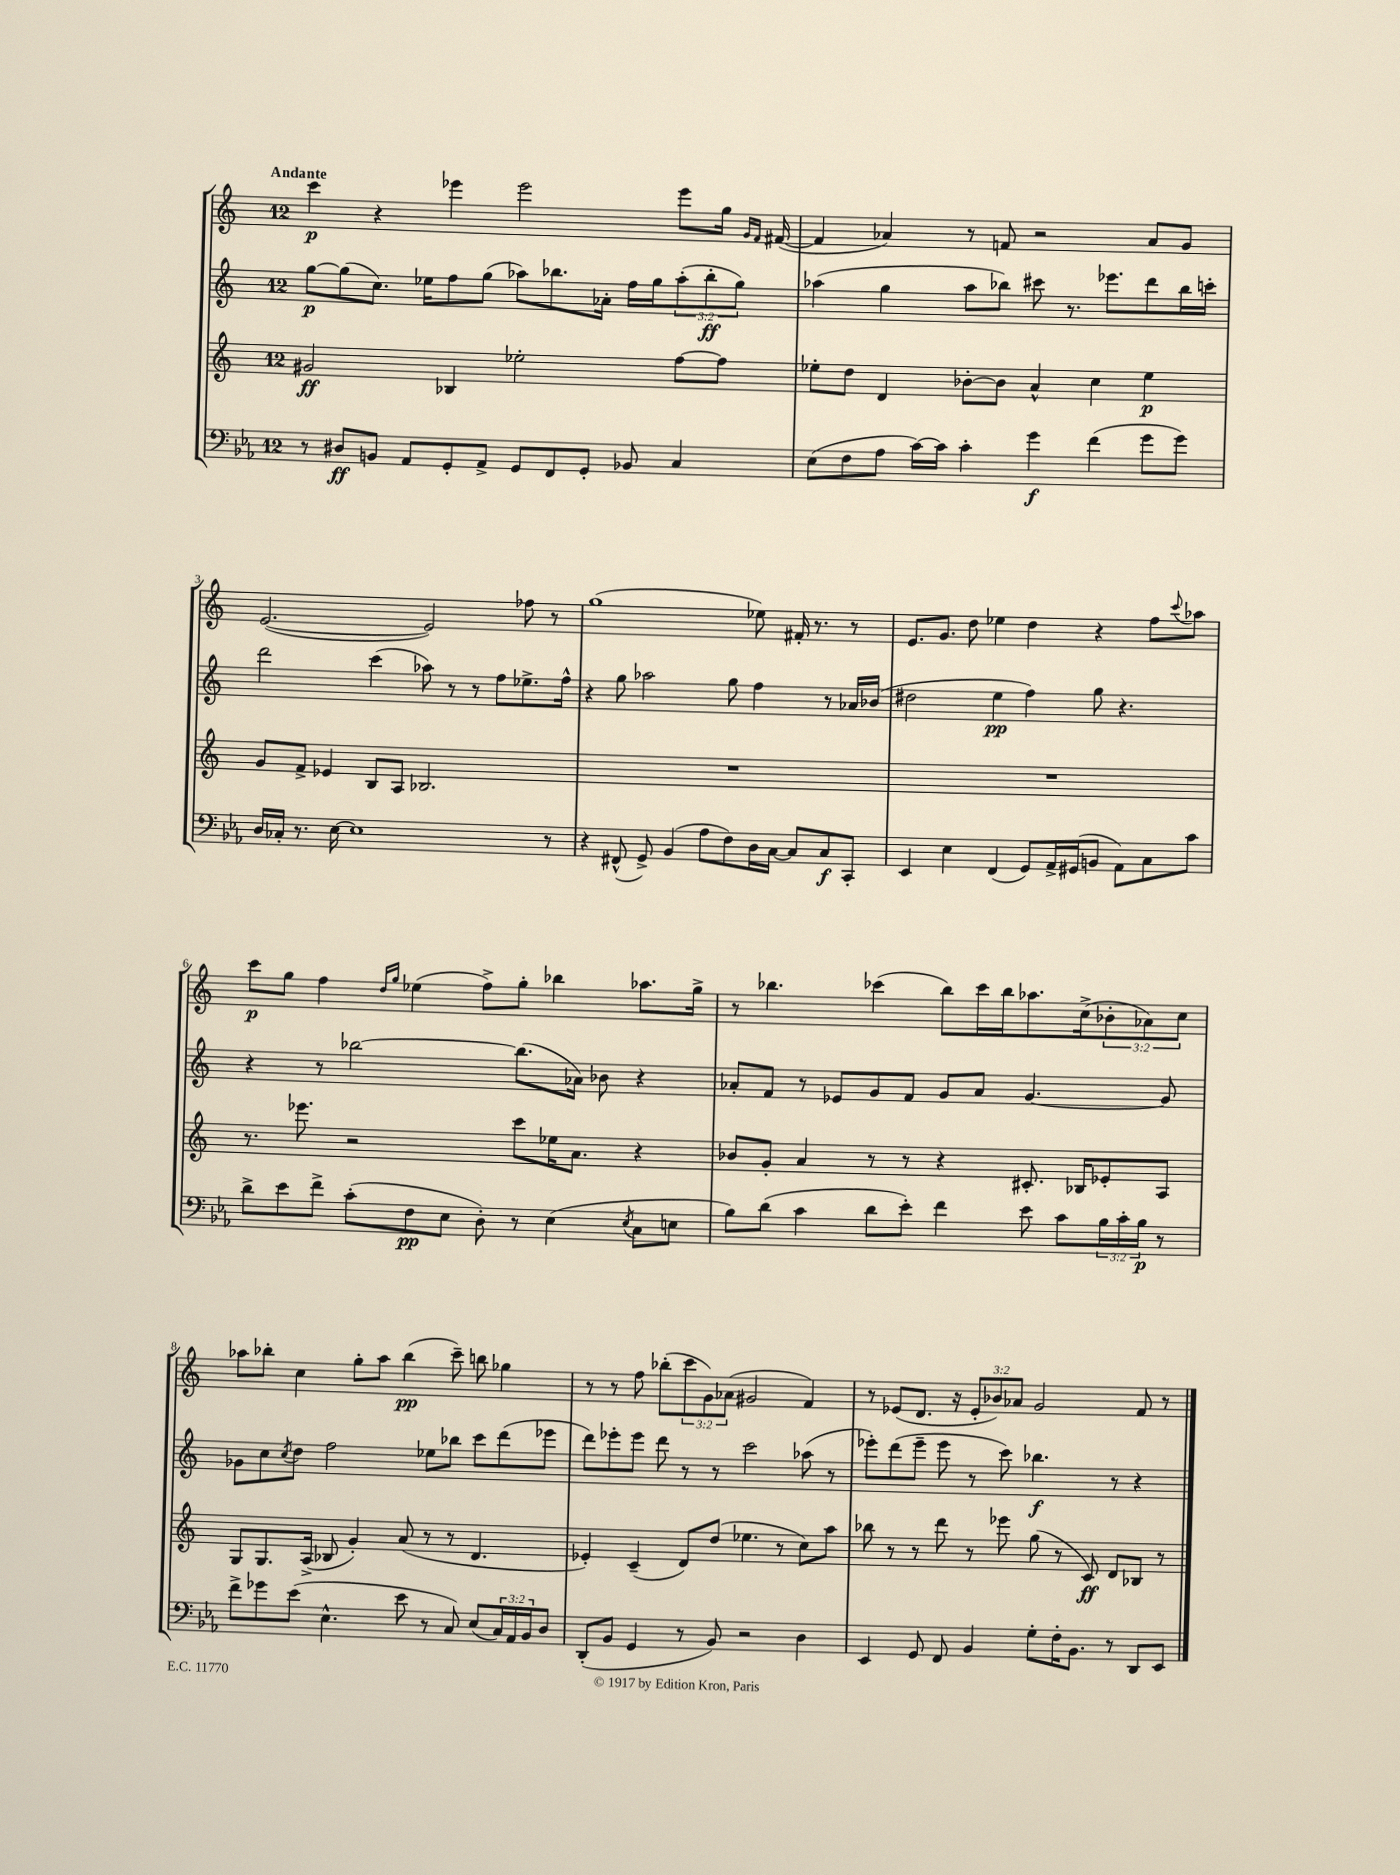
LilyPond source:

<<
\new StaffGroup <<
\new Staff = "s0" {
    \clef treble \key c \major \once \override Staff.TimeSignature.style = #'single-digit \time 12/8 \override Staff.TupletNumber.text = #tuplet-number::calc-fraction-text \tempo "Andante"
    c'''4\p r4 ees'''4 ees'''2 ees'''8 g''16 \grace { g'16 f'16 } fis'16~( |
    fis'4 aes'4) r8 f'8 r2 aes'8 g'8 |
    e'2.~( e'2) fes''8 r8 |
    g''1( ees''8) fis'16-. r8. r8 |
    e'8. g'8. d''8 ees''4 d''4 r4 f''8 \appoggiatura { c'''8 } aes''8 |
    c'''8\p g''8 f''4 \grace { d''16 g''16 } ees''4( f''8->) g''8-. bes''4 aes''8. g''16-> |
    r8 bes''4. ces'''4( bes''8) ces'''16 bes''16 aes''8. c''16->( \tuplet 3/2 { bes'8-. aes'8) c''8 } |
    aes''8 bes''8-. c''4 g''8-. aes''8 bes''4\pp( c'''8--) b''8 ges''4 |
    r8 r8 f''8 bes''8-.( \tuplet 3/2 { c'''8 g'8) aes'8( } gis'2 f'4) |
    r8 ees'8( d'8. r16 \tuplet 3/2 { ees'8-. bes'8) aes'8 } g'2 f'8 r8 \bar "|." |
}
\new Staff = "s1" {
    \clef treble \key c \major \once \override Staff.TimeSignature.style = #'single-digit \time 12/8 \override Staff.TupletNumber.text = #tuplet-number::calc-fraction-text
    g''8~\p g''8( c''8.) ees''16 f''8 g''8( aes''8) bes''8. aes'16-. f''16 g''16 \tuplet 3/2 { aes''8-.( bes''8-.\ff g''8) } |
    aes''4( g''4 aes''8 bes''8) cis'''8 r8. ees'''8. d'''8 bes''16 c'''16-. |
    d'''2 c'''4( aes''8) r8 r8 f''8 ees''8.-> f''16-^ |
    r4 g''8 aes''2 g''8 f''4 r8 aes'16 bes'16( |
    dis''2 e''4\pp f''4) g''8 r4. |
    r4 r8 bes''2~ bes''8.( aes'16) bes'8 r4 |
    aes'8-. f'8 r8 ees'8 g'8 f'8 g'8 aes'8 g'4.~ g'8 |
    ges'8 c''8 \acciaccatura { c''8 } d''8 f''2 ees''8 bes''8 c'''8 d'''8( ees'''8 |
    d'''8) ees'''8-. ees'''8 d'''8 r8 r8 c'''2 aes''8( r8 |
    ees'''8-.) d'''8( ees'''8-- ees'''8 r8 c'''8) bes''4.\f r8 r4 \bar "|." |
}
\new Staff = "s2" {
    \clef treble \key c \major \once \override Staff.TimeSignature.style = #'single-digit \time 12/8
    gis'2\ff bes4 ees''2-. f''8~ f''8 |
    ees''8-. d''8 d'4 bes'8~-. bes'8 a'4-^ c''4 ees''4\p |
    g'8 f'8-> ees'4 b8 a8 bes2. |
    R1. |
    R1. |
    r8. ees'''8. r2 c'''8 ees''16 a'8. r4 |
    bes'8 g'8-. a'4 r8 r8 r4 cis'8.-. bes16 ees'8-. a8 |
    g8 g8. a16->( bes8 g'4-.) a'8( r8 r8 d'4. |
    ees'4-.) c'4--( d'8) d''8( ees''4. r8 c''8) a''8 |
    bes''8 r8 r8 d'''8 r8 ees'''8 g''8( r8 c'8\ff) d'8 bes8 r8 \bar "|." |
}
\new Staff = "s3" {
    \clef bass \key ees \major \once \override Staff.TimeSignature.style = #'single-digit \time 12/8 \override Staff.TupletNumber.text = #tuplet-number::calc-fraction-text
    r8 dis8\ff b,8 aes,8 g,8-. aes,8-> g,8 f,8 g,8-. bes,8 c4 |
    ees8( f8 aes8 c'16~) c'16 c'4-. g'4\f f'4( g'8 g'8) |
    d16 ces16-. r8. ees16~ ees1 r8 |
    r4 fis,8-^( g,8->) bes,4( aes8 f8) d16 c16~ c8 c8\f c,8-. |
    ees,4 ees4 f,4( g,8) aes,16-> gis,16( b,8 aes,8) c8 c'8 |
    d'8-> ees'8 f'8-> c'8-.( f8\pp ees8 d8-.) r8 ees4( \acciaccatura { ees8 } c8 e8 |
    bes8) d'8( c'4 d'8 ees'8-.) f'4 ees'8 c'8 \tuplet 3/2 { bes16 c'16-. bes16\p } r8 |
    f'8-> ges'8 ees'8( ees4.-^ ees'8 r8 c8) ees8( \tuplet 3/2 { c16) aes,16 bes,16 } d8 |
    d,8-.( bes,8 g,4 r8 bes,8) r2 d4 |
    ees,4 g,8 f,8 bes,4 g8-. f16-. bes,8. r8 d,8 ees,8 \bar "|." |
}
>>
>>
